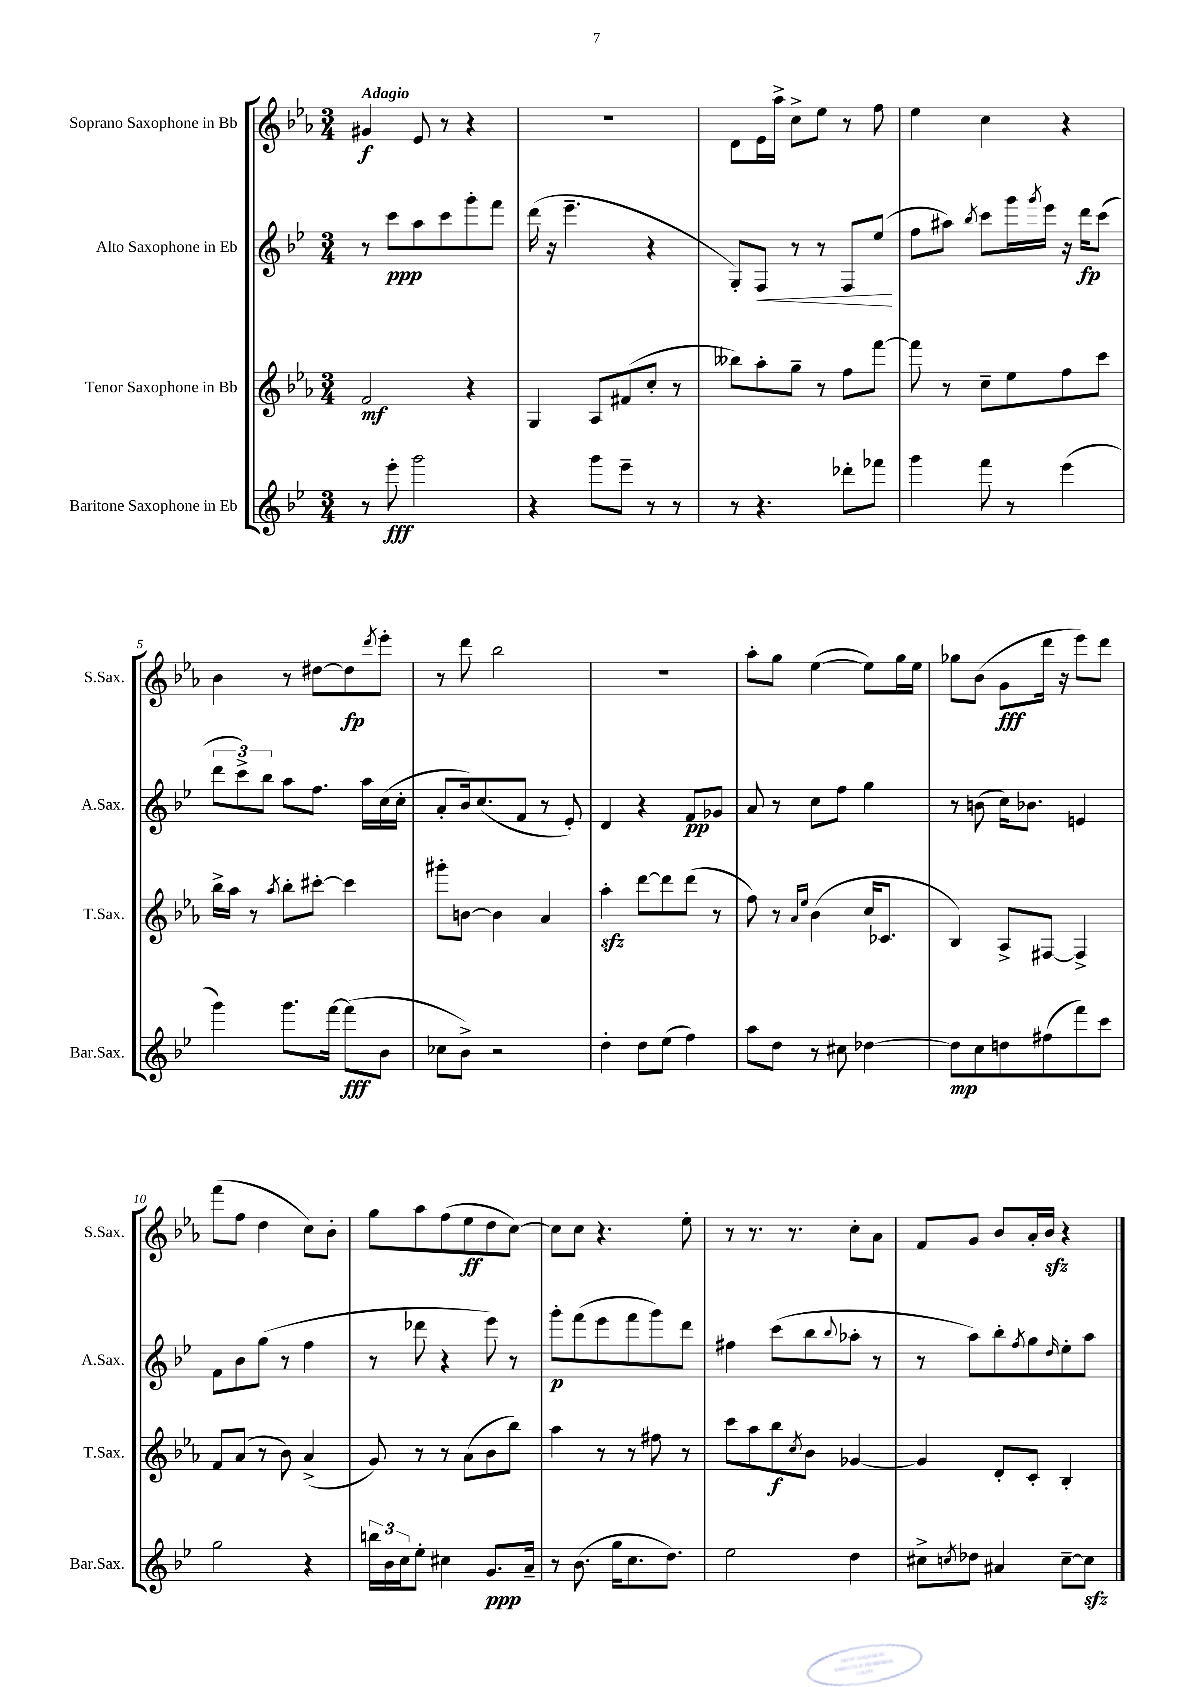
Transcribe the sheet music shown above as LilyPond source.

<<
\new StaffGroup <<
\new Staff = "s0" \with { instrumentName = "Soprano Saxophone in Bb" shortInstrumentName = "S.Sax." } {
    \clef treble \key ees \major \numericTimeSignature \time 3/4 \tempo "Adagio"
    gis'4\f ees'8 r8 r4 |
    R2. |
    d'8 ees'16 aes''16-> c''8-> ees''8 r8 f''8 |
    ees''4 c''4 r4 |
    bes'4 r8 dis''8~ dis''8\fp \acciaccatura { d'''8 } ees'''8-. |
    r8 d'''8 bes''2 |
    R2. |
    aes''8-. g''8 ees''4~( ees''8) g''16 ees''16 |
    ges''8 bes'8( g'8\fff d'''16 r16 ees'''8) d'''8 |
    f'''8( f''8 d''4 c''8) bes'8-. |
    g''8 aes''8 f''8( ees''8\ff d''8 c''8~) |
    c''8 c''8 r4. ees''8-. |
    r8 r8. r8. c''8-. aes'8 |
    f'8 g'8 bes'8 aes'16-. bes'16\sfz r4 \bar "|." |
}
\new Staff = "s1" \with { instrumentName = "Alto Saxophone in Eb" shortInstrumentName = "A.Sax." } {
    \clef treble \key bes \major \numericTimeSignature \time 3/4
    r8 c'''8\ppp a''8 c'''8 g'''8-. f'''8 |
    d'''16( r16 ees'''4.-- r4 |
    g8-.) f8\< r8 r8 f8 ees''8\!( |
    f''8 ais''8) \acciaccatura { bes''8 } c'''8 g'''16 \acciaccatura { g'''8 } ees'''16 r16 d'''16\fp c'''8( |
    \tuplet 3/2 { d'''8 c'''8->) bes''8 } a''8 f''8. a''16 c''16( c''16-. |
    a'8-. bes'16) c''8.( f'8 r8 ees'8-.) |
    d'4 r4 f'8\pp ges'8 |
    a'8 r8 c''8 f''8 g''4 |
    r8 b'8( c''16) bes'8. e'4 |
    f'8 bes'8 g''8( r8 f''4 |
    r8 des'''8 r4 ees'''8) r8 |
    g'''8-.\p f'''8( ees'''8 f'''8 g'''8) d'''8 |
    fis''4 c'''8( bes''8 \appoggiatura { bes''8 } aes''8-. r8 |
    r8 a''8) bes''8-. \acciaccatura { f''8 } g''8 \grace { d''16 } ees''8-. a''8 \bar "|." |
}
\new Staff = "s2" \with { instrumentName = "Tenor Saxophone in Bb" shortInstrumentName = "T.Sax." } {
    \clef treble \key ees \major \numericTimeSignature \time 3/4
    f'2\mf r4 |
    g4 aes8 fis'8( c''8-. r8 |
    beses''8) aes''8-. g''8-- r8 f''8 f'''8~ |
    f'''8 r8 c''8-- ees''8 f''8 c'''8 |
    bes''16-> aes''16 r8 \acciaccatura { aes''8 } bes''8-. cis'''8~-. cis'''4 |
    gis'''8-. b'8~ b'4 aes'4 |
    aes''4-.\sfz d'''8~ d'''8 d'''8( r8 |
    f''8) r8 \grace { aes'16 ees''16 } bes'4( c''16 ces'8. |
    bes4) aes8-> fis8~ fis4-> |
    f'8 aes'8( r8 bes'8) aes'4->( |
    g'8) r8 r8 aes'8( bes'8 bes''8) |
    aes''4 r8 r8 fis''8 r8 |
    c'''8 aes''8 bes''8\f \acciaccatura { c''8 } bes'8 ges'4~ |
    ges'4 d'8-. c'8-. bes4-. \bar "|." |
}
\new Staff = "s3" \with { instrumentName = "Baritone Saxophone in Eb" shortInstrumentName = "Bar.Sax." } {
    \clef treble \key bes \major \numericTimeSignature \time 3/4
    r8 ees'''8-.\fff g'''2 |
    r4 g'''8 ees'''8-- r8 r8 |
    r8 r4. des'''8-. fes'''8 |
    g'''4 f'''8 r8 ees'''4( |
    g'''4) g'''8. f'''16~ f'''8\fff( bes'8 |
    ces''8 bes'8->) r2 |
    d''4-. d''8 ees''8( f''4) |
    a''8 d''8 r8 cis''8 des''4~ |
    des''8\mp c''8 d''8 fis''8( f'''8) c'''8 |
    g''2 r4 |
    \tuplet 3/2 { b''16 bes'16 c''16 } ees''8-. cis''4 g'8.\ppp a'16-- |
    r8 bes'8.( g''16 c''8. d''8.) |
    ees''2 d''4 |
    cis''8-> \acciaccatura { c''8 } des''8 ais'4 c''8~-- c''8\sfz \bar "|." |
}
>>
>>
